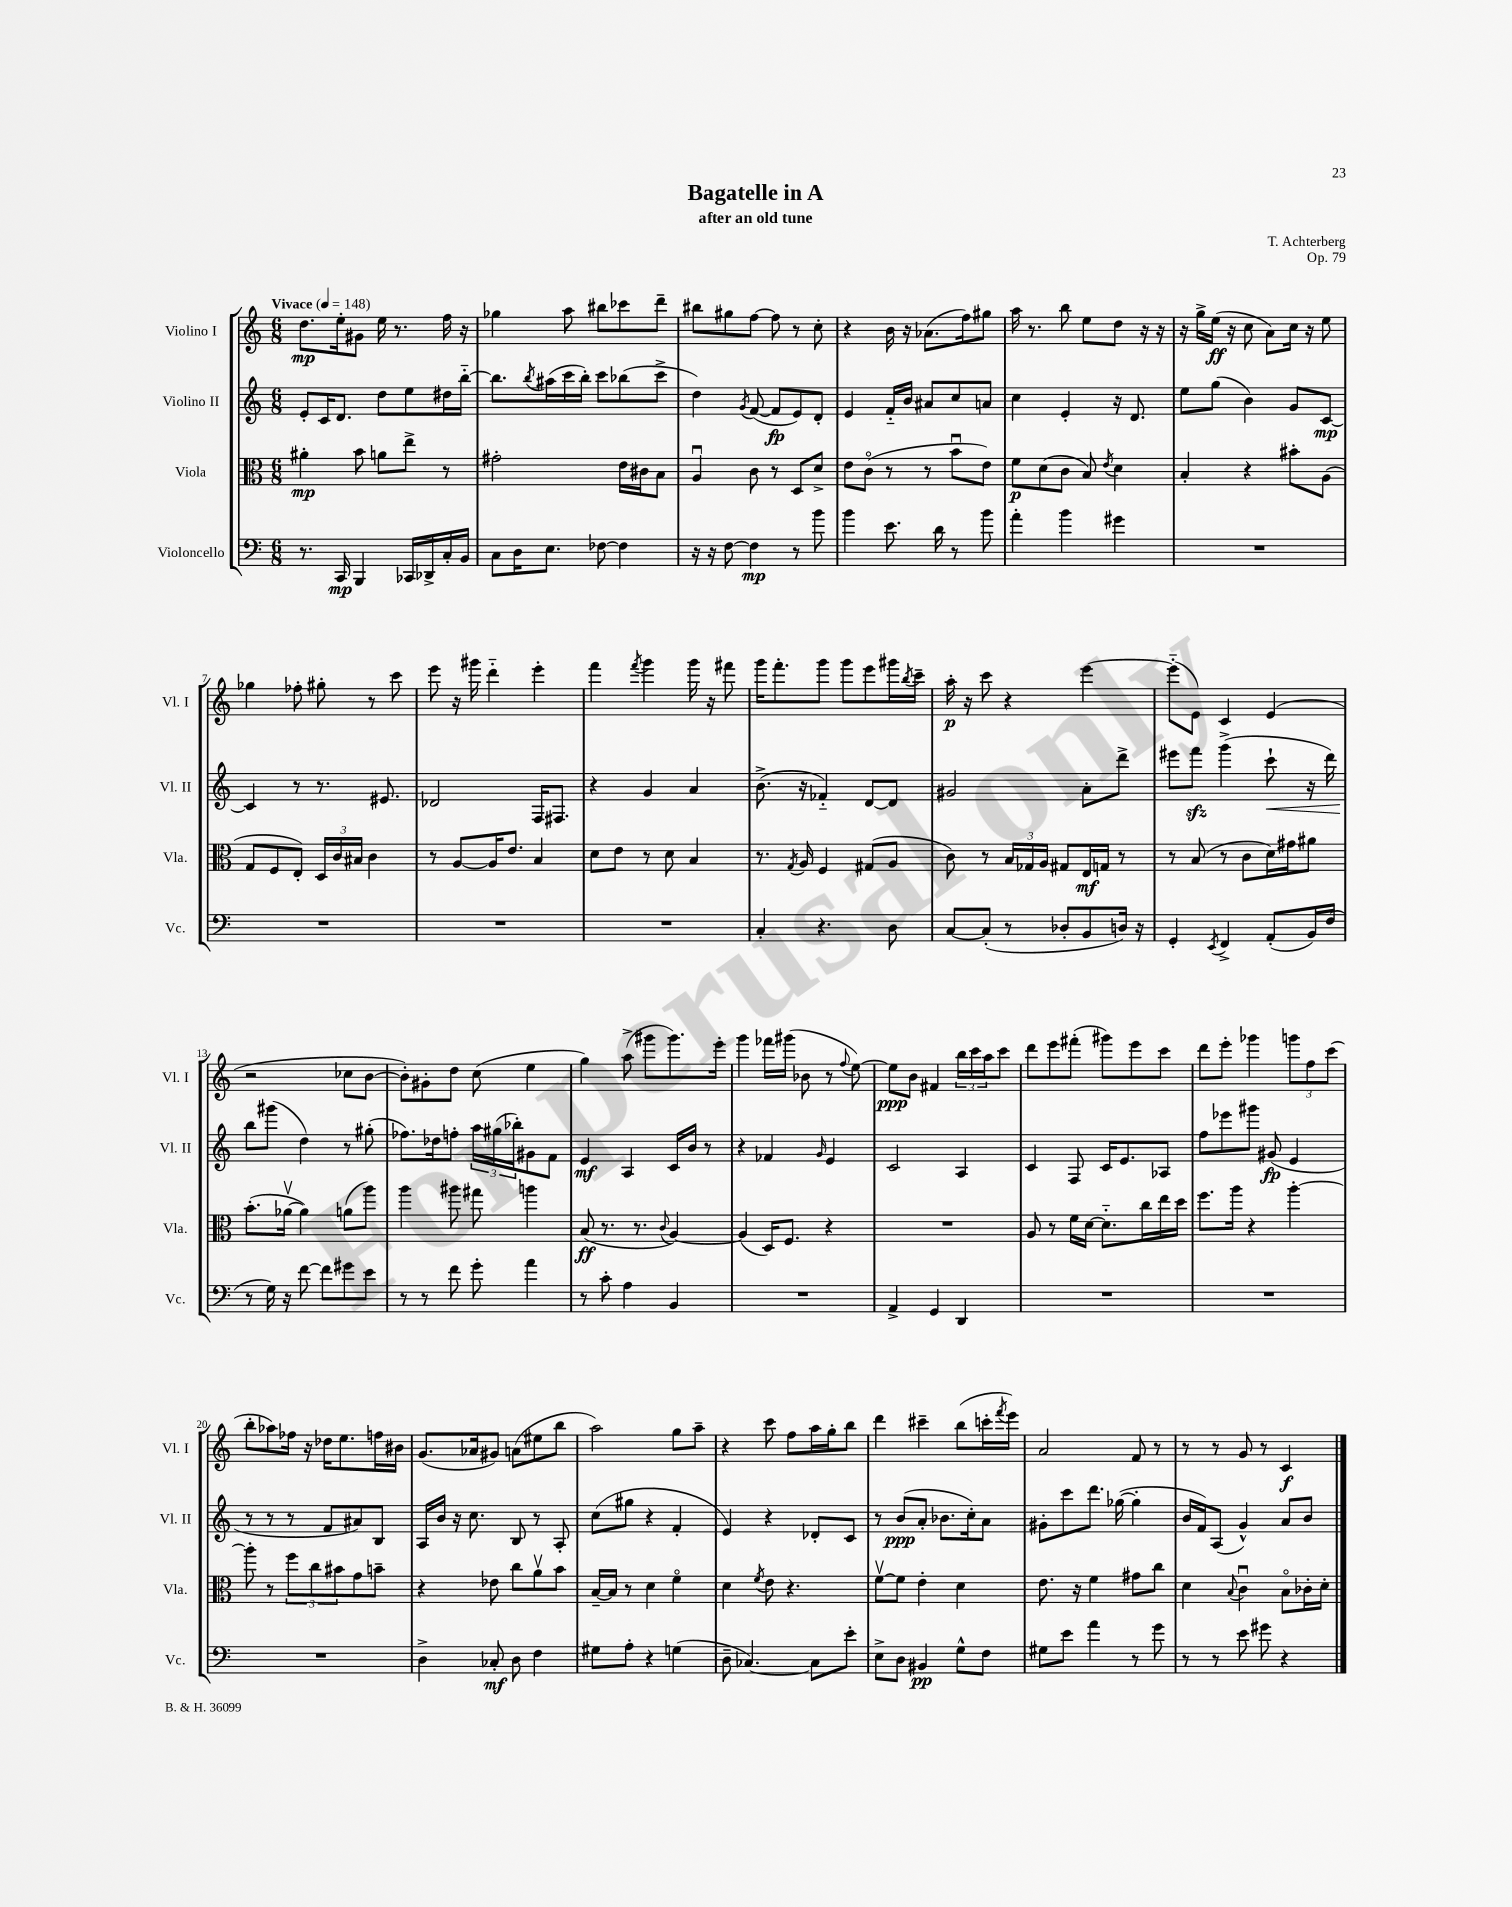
\header { title = "Bagatelle in A" composer = "T. Achterberg" subtitle = "after an old tune" opus = "Op. 79" }
<<
\new StaffGroup <<
\new Staff = "s0" \with { instrumentName = "Violino I" shortInstrumentName = "Vl. I" } {
    \clef treble \key c \major \numericTimeSignature \time 6/8 \tempo "Vivace" 4 = 148
    d''8.\mp e''16-. gis'8 e''16 r8. f''16 r16 |
    ges''4 a''8 bis''8 ces'''8 d'''8-- |
    bis''8 gis''8 f''8~ f''8 r8 c''8-. |
    r4 b'16 r16 aes'8.( f''16) gis''8 |
    a''16 r8. b''8 e''8 d''8 r16 r16 |
    r16 g''16-> e''16\ff( r16 c''8 a'8) c''16 r16 e''8 |
    ges''4 fes''8-. gis''8-. r8 c'''8 |
    e'''8 r16 gis'''16 d'''4-_ e'''4-. |
    f'''4 \acciaccatura { f'''8 } g'''4 g'''16 r16 fis'''8 |
    g'''16 f'''8.-. g'''8 g'''8 e'''8 gis'''16 \acciaccatura { b''8 } c'''16-- |
    a''16-.\p r16 c'''8 r4 e'''4~ |
    e'''8-_( e'8) c'4 e'4( |
    r2 ces''8 b'8~ |
    b'8-.) gis'8-. d''8 c''8( e''4 |
    g''4) a''8->( gis'''8 gis'''8.) e'''16-. |
    g'''4 fes'''16 gis'''16( bes'8 r8 \appoggiatura { f''8 } e''8~) |
    e''8\ppp b'8 fis'4 \tuplet 3/2 { b''16 c'''16 a''16 } c'''8 |
    d'''8 e'''8 fis'''8-.( gis'''8) e'''8 c'''8 |
    d'''8 e'''8-. ges'''4 \tuplet 3/2 { g'''8 f''8 c'''8( } |
    b''8-. aes''8) fes''16 r16 des''16 e''8. f''16 bis'16 |
    g'8.( aes'16 gis'8) a'8( eis''8 b''8 |
    a''2) g''8 a''8-- |
    r4 c'''8 f''8 a''16 g''16-. b''8 |
    d'''4 cis'''4-- b''8( c'''16-. \acciaccatura { f'''8 } e'''16) |
    a'2 f'8 r8 |
    r8 r8 g'8 r8 c'4\f \bar "|." |
}
\new Staff = "s1" \with { instrumentName = "Violino II" shortInstrumentName = "Vl. II" } {
    \clef treble \key c \major \numericTimeSignature \time 6/8
    e'8-. c'16 d'8. d''8 e''8 dis''16 b''16~-_ |
    b''8. \acciaccatura { b''8 } ais''16( c'''16 b''16-.) c'''8 bes''8( c'''8-> |
    d''4) \acciaccatura { g'8 } f'8~( f'8\fp e'8) d'8-. |
    e'4 f'16-_ b'16 ais'8 c''8 a'8 |
    c''4 e'4-. r16 d'8. |
    e''8 g''8( b'4) g'8 c'8~\mp |
    c'4 r8 r8. eis'8. |
    des'2 f16 fis8. |
    r4 g'4 a'4 |
    b'8.->( r16 fes'4-_) d'8~ d'8 |
    gis'2 a'8-. d'''8-> |
    eis'''8 f'''8\sfz g'''4->( c'''8-!\< r16 d'''16) |
    b''8\! gis'''8( d''4) r8 gis''8-.( |
    fes''8.) des''16 f''8-. \tuplet 3/2 { a''16 gis''16( bes''16-.) } gis'8 f'8 |
    e'4\mf a4 c'16 b'16 r8 |
    r4 fes'4 \grace { g'16 } e'4 |
    c'2 a4 |
    c'4 f8 c'16 e'8. aes8 |
    f''8 ees'''8 gis'''8 gis'8\fp( e'4 |
    r8 r8 r8 f'8 ais'8) b8 |
    a16 b'16 r16 c''8. b8 r8 a8-. |
    c''8( gis''8 r4 f'4-. |
    e'4) r4 des'8-. c'8 |
    r8 b'8\ppp( a'8-. bes'8. c''16-.) a'8 |
    gis'8-. c'''8 d'''8. ges''16~( ges''4-. |
    b'16 f'16) a8( g'4-^) a'8 b'8 \bar "|." |
}
\new Staff = "s2" \with { instrumentName = "Viola" shortInstrumentName = "Vla." } {
    \clef alto \key c \major \numericTimeSignature \time 6/8
    ais'4-.\mp b'8 a'8 e''8-> r8 |
    gis'2-. e'16 cis'16 b8 |
    a4\downbow c'8 r8 d8 d'8-> |
    e'8 c'8\flageolet( r8 r8 b'8\downbow e'8) |
    f'8\p d'8( c'8 b8) \acciaccatura { e'8 } d'4 |
    b4-. r4 bis'8-. a8( |
    g8 f8 e8-.) \tuplet 3/2 { d16 c'16 bis16 } c'4 |
    r8 a8~ a16 e'8. b4 |
    d'8 e'8 r8 d'8 b4 |
    r8. \acciaccatura { g8 } a16 f4 gis8( a8 |
    c'8) r8 \tuplet 3/2 { b16 ges16 a16 } gis8 e16\mf g16 r8 |
    r8 b8( r8 c'8 d'16) gis'16 ais'8 |
    b'8.-.( aes'16~\upbow aes'4) a'8( a''8) |
    a''4 ais''8 gis''8 a''4 |
    b8\ff( r8. r8. \appoggiatura { c'8 } a4~) |
    a4( d16) f8. r4 |
    R2. |
    a8 r8 f'16 d'16~ d'8.-_ c''16 e''16 d''16 |
    f''8. a''16 r4 a''4~-. |
    a''8-. r8 \tuplet 3/2 { f''8 c''8 bis'8 } g'8 b'8-- |
    r4 ees'8 c''8 a'8\upbow b'8 |
    b16~-- b16 r8 d'4 f'4\flageolet |
    d'4 \acciaccatura { f'8 } e'8 r4. |
    f'8~\upbow f'8 e'4-. d'4 |
    e'8. r16 f'4 gis'8 c''8 |
    d'4 \appoggiatura { b8 } c'4\downbow b8\flageolet ces'16-. d'16-. \bar "|." |
}
\new Staff = "s3" \with { instrumentName = "Violoncello" shortInstrumentName = "Vc." } {
    \clef bass \key c \major \numericTimeSignature \time 6/8
    r8. c,16\mp b,,4 ces,16 des,16-> c16-. b,16 |
    c8 d16 e8. fes8~ fes4 |
    r16 r16 f8~ f4\mp r8 b'8 |
    b'4 e'8. d'16 r8 b'8 |
    a'4-. b'4 gis'4 |
    R2. |
    R2. |
    R2. |
    R2. |
    c4-. r4. d8 |
    c8~ c8-.( r8 des8-. b,8 d16) r16 |
    g,4-. \acciaccatura { e,8 } f,4-> a,8-.( b,16) f16( |
    r8 g16) r16 f'8~ f'8 gis'8 e'8 |
    r8 r8 f'8 g'8-. a'4 |
    r8 c'8-. a4 b,4 |
    R2. |
    a,4-> g,4 d,4 |
    R2. |
    R2. |
    R2. |
    d4-> ces8-.\mf d8 f4 |
    gis8 a8-. r4 g4( |
    d8-- ces4.~) ces8 e'8-. |
    e8-> d8 bis,4\pp g8-^ f8 |
    gis8 e'8 a'4 r8 g'8 |
    r8 r8 e'8 gis'8 r4 \bar "|." |
}
>>
>>
